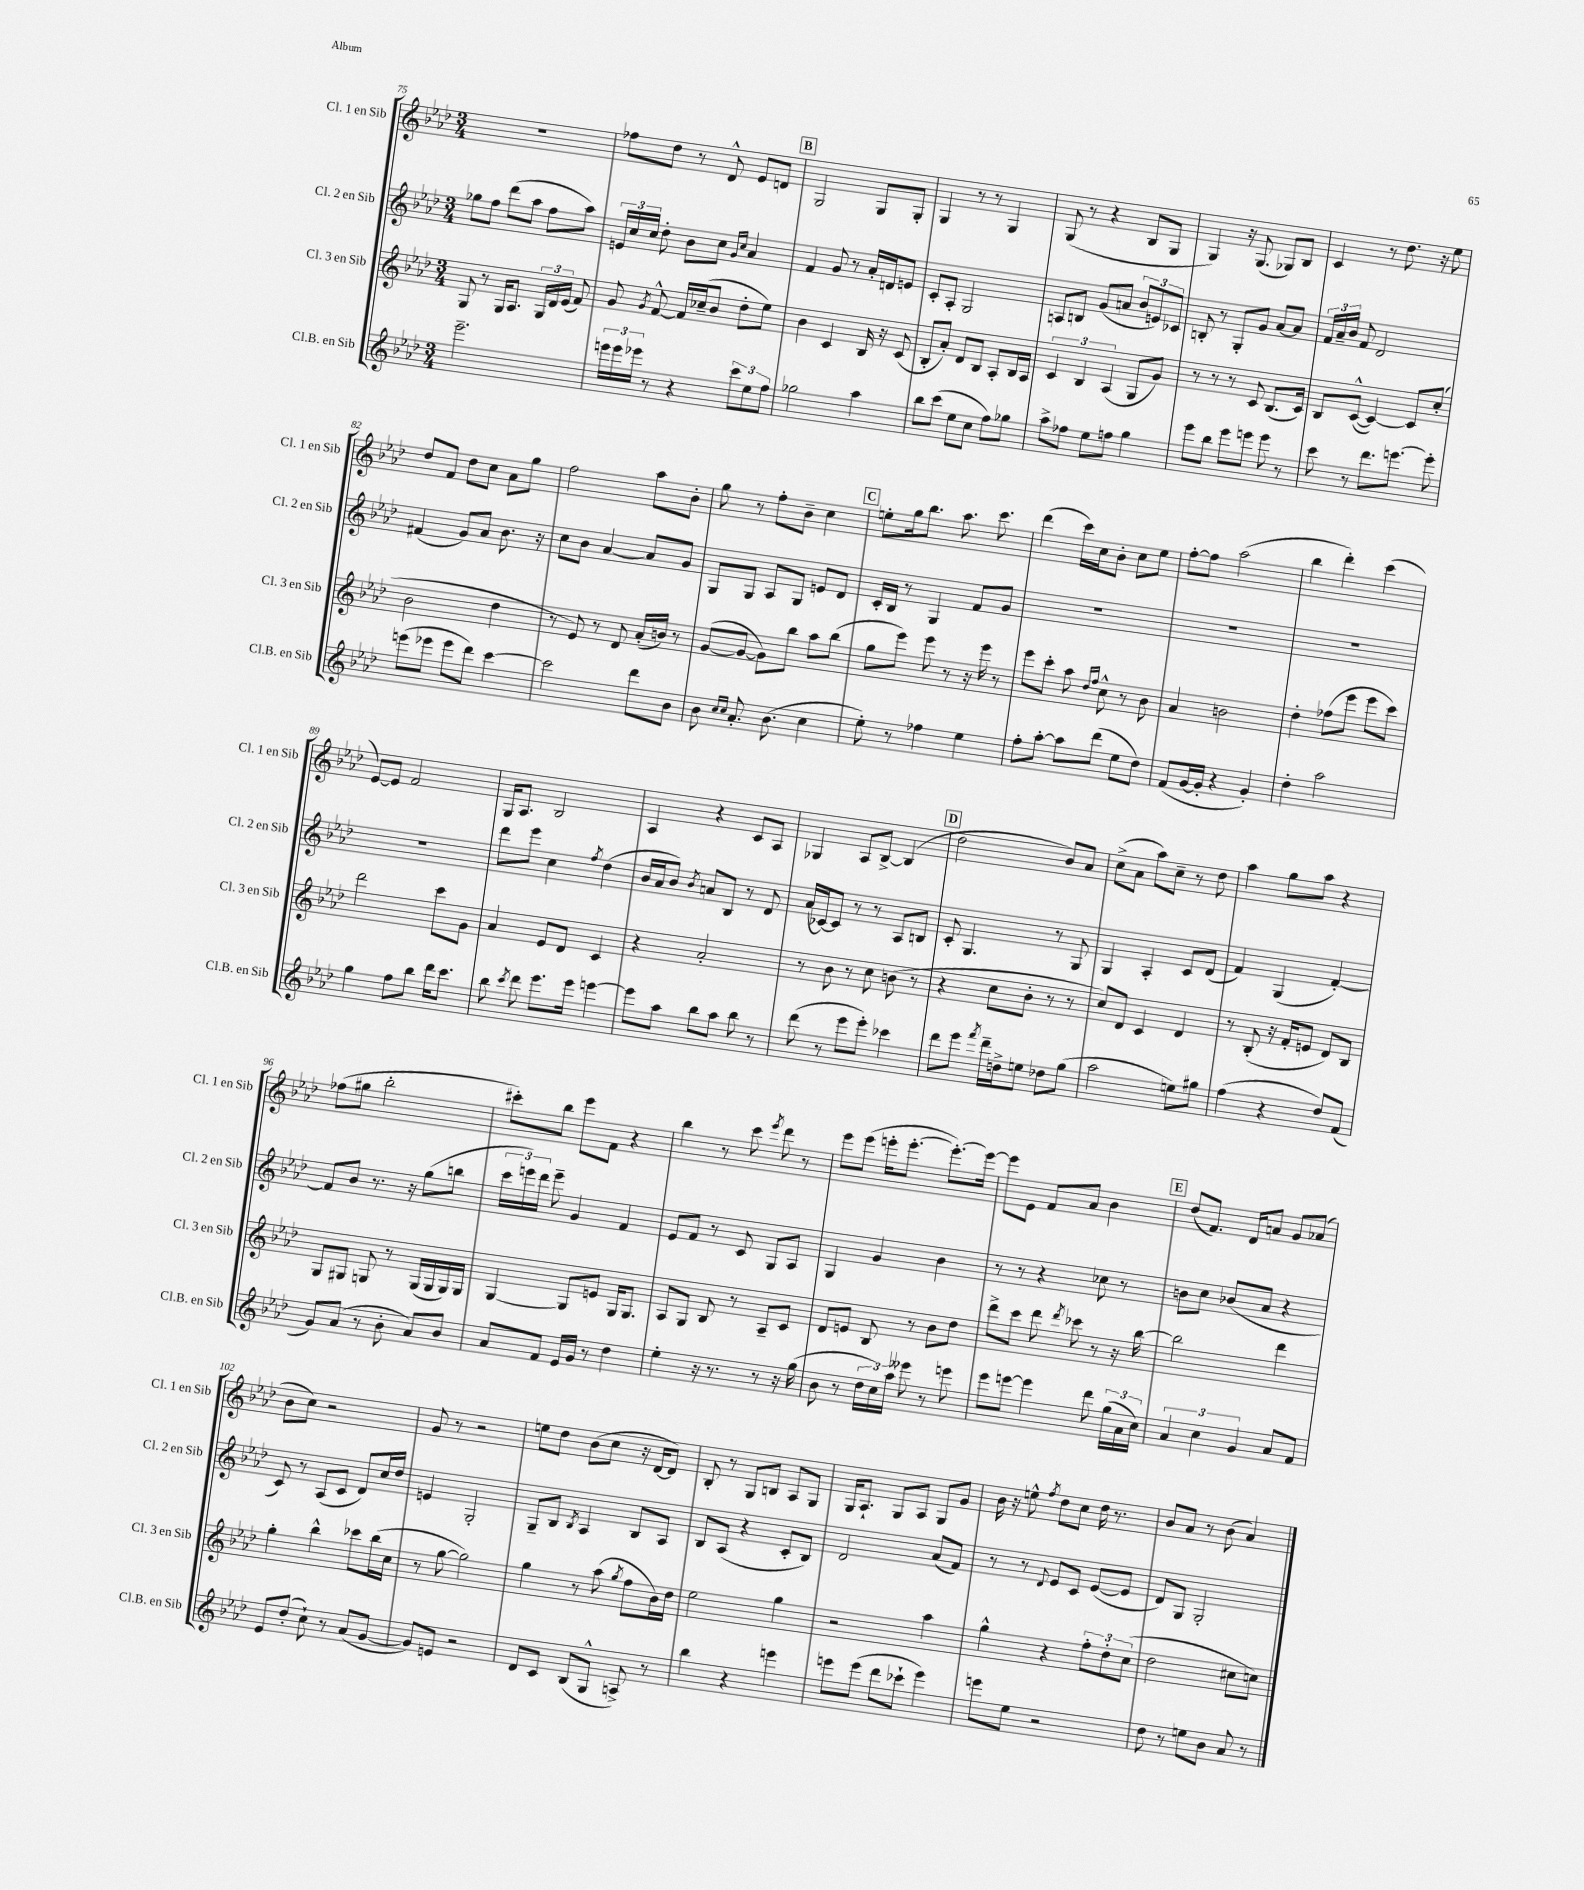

**kern	**kern	**kern	**kern
*part4	*part3	*part2	*part1
*staff4	*staff3	*staff2	*staff1
*I"Cl.B. en Sib	*I"Cl. 3 en Sib	*I"Cl. 2 en Sib	*I"Cl. 1 en Sib
*I'Cl.B. en Sib	*I'Cl. 3 en Sib	*I'Cl. 2 en Sib	*I'Cl. 1 en Sib
*clefG2	*clefG2	*clefG2	*clefG2
*k[b-e-a-d-]	*k[b-e-a-d-]	*k[b-e-a-d-]	*k[b-e-a-d-]
*M3/4	*M3/4	*M3/4	*M3/4
=75	=75	=75	=75
2.eee-~\	8G/	8gg-X\L	2.r
.	8r	8ff\J	.
.	16G/KL	(8ddd-\L	.
.	8.A-/J	.	.
.	.	8aa-\J	.
.	24G/LL	8ff\L	.
.	24d-/	.	.
.	(24e-/JJ	.	.
.	8f/)	8aa-\J)	.
=76	=76	=76	=76
24eeen\LL	8g/	24en/LL	8ff-X\L
24eee\	.	24cc/	.
24eee-X\JJ	.	24cc/JJ	.
.	8qg/	.	.
8r	[8f^^/	8dd-'\	8dd-\J
4r	16f/LL]	8b-\L	8r
.	(16cc-X~/J	.	.
.	8b-/J	8cc\J	8d-^^/
.	.	16qqg/LL	.
.	.	16qqcc/JJ	.
12ccc\L	8dd-'\L	4a-/	8e-/L
12ee-\	.	.	.
.	8ee-\J)	.	8dn/J
12ff\J	.	.	.
!!LO:REH:place=s1:t=B
=77	=77	=77	=77
2gg-X\	4b-\	4f/	2G/
.	4c/	8g/	.
.	.	8r	.
4aa-\	16B-/	16a-'/LL	8G/L
.	16r	16dn/J	.
.	(8c/	8en/J	8G'/J
=78	=78	=78	=78
8bb-\L	8B-'/L	8c'/L	4G/
(8ccc\J	8a-'/J)	8A-'/J	.
8ee-\L	8d-/L	2G/	8r
8cc\J	8B-/J	.	8r
8ff\L)	8A-'/L	.	4G/
8gg-X\J	16B-/L	.	.
.	16A-/JJ	.	.
=79	=79	=79	=79
8aa-^\L	6c/	8An/L	(8G/
8ff-X\J	.	8Bn/J	8r
.	6B-/	.	.
8ee-\L	.	(8g/L	4r
.	(6A-/	.	.
8ffn\J	.	8an/J	.
4gg\	8G/L	12b-/L	8B-/L
.	.	12en/)	.
.	8g/J)	.	8G/J
.	.	12c-X/J	.
=80	=80	=80	=80
8eee-\L	8r	8Bn'/	4G/)
8bb-\J	8r	8r	.
8eee-\L	8r	8G'/L	16r
.	.	.	(8.G/
8eeen\J	8c/	8g/J	.
8eee\	(8.B-/L	[8a-/L	8G-X/L)
8r	.	8a-/J]	8B-/J
.	16c/Jk)	.	.
=81	=81	=81	=81
8ccc\	8B-/L	24f/LL	4c/
.	.	24a-~/	.
.	.	24b-/JJ	.
8r	([8c^^/J	8f/	.
8.ddd-\L	4c/_)	2d-/	8r
.	.	.	8.dd-\
[8.eeen\J	.	.	.
.	8c/L]	.	.
.	.	.	16r
8eee'\]	(8cc'/J	.	8ee-\
!!LO:LB:g=z
=82	=82	=82	=82
(8eeen\L	2b-\	(4f#X/	8dd-/L
8eee-X\J	.	.	8f/J
8eee-\L	.	8g/L)	8dd-\L
8ddd-\J)	.	8a-/J	8cc\J
[4ccc\	4dd-\	8.b-\	8a-\L
.	.	.	8gg\J
.	.	16r	.
=83	=83	=83	=83
2ccc\]	8r	8cc\L	2ff\
.	8e-/)	8b-\J	.
.	8r	[4a-/	.
.	8d-/	.	.
8ddd-\L	(16a-'/LL	8a-/L]	8aa-\L
.	16bn/JJ)	.	.
8b-\J	8r	8g/J	8b-'\J
=84	=84	=84	=84
8b-\	([8g/L	8G/L	8gg\
16qqcc/LL	.	.	.
16qqcc/JJ	.	.	.
8.a-'/	8g/J_	8G/J	8r
.	8g\L])	8A-/L	8ff'\L
(8.b-\	.	.	.
.	8bb-\J	8G/J	8b-~\J
4cc\	8aa-\L	8en/L	4cc\
.	(8bb-\J	8d-/J	.
!!LO:REH:place=s1:t=C
=85	=85	=85	=85
8ee-'\)	8gg\L	16c'/LL	8een'\L
.	.	16B-/JJ	.
8r	8eee-\J)	8r	16gg\k
.	.	.	8.bb-\J
4ff-X\	8eee-\	4G/	.
.	8r	.	8.aa-\
4ee-\	16r	8f/L	.
.	16eee-\	.	8.ccc\
.	8r	8g/J	.
=86	=86	=86	=86
8ff'\L	8eee-\L	2.r	(4ddd-\
[8aa-'\J	8ccc'\J	.	.
8aa-\L]	8aa-\	.	16ccc\LL)
.	.	.	16cc\J
.	16qqdd-/LL	.	.
.	16qqff/JJ	.	.
(8ddd-\J	8cc^^\	.	8b-'\J
8ee-\L	8r	.	8cc\L
8dd-\J)	8b-\	.	8ee-\J
=87	=87	=87	=87
(8f/L	4a-/	2.r	[8ff'\L
[16g/L	.	.	8ff\J]
16g'/JJ]	.	.	.
4r	2bn\	.	(2aa-\
4g'/)	.	.	.
=88	=88	=88	=88
4dd-'\	4dd-'\	2.r	4bb-\
2aa-\	(8ff-X\L	.	4ddd-'\)
.	8eee-\J	.	.
.	8eee-\L	.	(4ccc\
.	8ccc\J)	.	.
!!LO:LB:g=z
=89	=89	=89	=89
4gg\	2ddd-\	2.r	[8e-/L)
.	.	.	8e-/J]
8ff\L	.	.	2f/
8bb-\J	.	.	.
16ddd-\KL	8ccc\L	.	.
8.ccc\J	.	.	.
.	8g\J	.	.
=90	=90	=90	=90
8bb-\	4a-/	8ddd-\L	16G/KL
.	.	.	8.A-/J
8qccc/	.	.	.
8ddd-\	.	8eee-\J	.
8.eee-\L	8e-/L	4cc\	2B-/
.	8d-/J	.	.
16eee-\Jk	.	.	.
.	.	8qff/	.
[4eeen\	4c/	(4dd-\	.
=91	=91	=91	=91
8eee\L]	4r	16b-/LL	4A-/
.	.	16a-/J	.
8aa-\J	.	8b-/J)	.
.	.	8qb-/	.
8bb-\L	2a-'/	8an/L	4r
8aa-\J	.	8B-/J	.
8bb-\	.	8r	8c/L
8r	.	8d-/	8A-/J
=92	=92	=92	=92
(8ddd-\	8r	(16a-/LL	4G-X/
.	.	[16c-X/J)	.
8r	8b-\	8c-/J]	.
8eee-\L	8r	8r	8A-/L
8eee-'\J)	8cc\	8r	[8B-^/J
4ccc-X\	(8bn\	8A-/L	(4B-/]
.	8r	8Bn/J	.
!!LO:REH:place=s1:t=D
=93	=93	=93	=93
8ddd-\L	4r	8c'/	2dd-\
8eee-\J	.	4.G/	.
8qfff/	.	.	.
16ddd-~\LL	8cc\L	.	.
16ddn^\J	.	.	.
8een\J	8b-'\J	.	.
8dd-X\L	8r	8r	8b-/L)
(8gg\J	8r	8G/	8a-/J
=94	=94	=94	=94
2aa-\	8cc/L)	4G/	(8cc^\L
.	8d-/J	.	8a-\J
.	4c/	4A-'/	8aa-\L)
.	.	.	8cc~\J
8een\L)	4d-/	8c/L	8r
8gg#X\J	.	(8d-/J	8dd-\
=95	=95	=95	=95
(4ff\	8r	4f/)	4aa-\
.	(8B-'/	.	.
4r	16r	(4G/	8gg\L
.	16f'/KL	.	.
.	8en/J	.	8aa-\J
8dd-/L)	8d-/L)	[4f'/)	4r
(8f/J	8B-/J	.	.
!!LO:LB:g=z
=96	=96	=96	=96
8g/L)	8G/L	8f/L]	(8ff-X\L
(8a-/J	8G#X/J	8b-/J	8gg#X\J
8r	8Gn/	8.r	2bb-'\
8b-'\	8r	.	.
.	.	16r	.
8a-/L)	(16G/LL	(8gg\L	.
.	16G/	.	.
8b-/J	16G/)	8bbn\J	.
.	16G/JJ	.	.
=97	=97	=97	=97
8a-/L	[4G/	24ccc\LL	8ccc#X'\L)
.	.	24eeen\)	.
.	.	24ddd-\JJ	.
8f/J	.	8eee~\	8bb-\J
16e-/LL	8G/L]	4g/	8eee-\L
16g/JJ	.	.	.
8r	8en/J	.	8f\J
4dd-\	16G/KL	4f/	4r
.	8.G/J	.	.
=98	=98	=98	=98
4ee-'\	8A-/L	8e-/L	4bb-\
.	8G/J	8f/J	.
16r	8B-/	8r	8r
8.r	.	.	.
.	8r	8c/	8ccc\
.	.	.	8qeee-/
8r	8A-~/L	8G/L	8ddd-\
16r	8c/J	8A-/J	8r
(16gg\	.	.	.
=99	=99	=99	=99
8b-\	8d-/L	4G/	8eee-\L
8r	8en/J	.	(8eee-\J
24dd-\LL	8B-/	4g/	16eeen'\KL
24cc\)	.	.	.
.	.	.	[8.eee'\J
24aa-\JJ	.	.	.
8eee--X\	8r	.	.
8r	8b-\L	4b-\	8.eee'\L_)
8eeen\	8dd-\J	.	.
.	.	.	16eee\Jk_
=100	=100	=100	=100
8eee-\L	8ddd-^\L	8r	8eee\L]
[8eeen\J	8ccc\J	8r	8e-\J
4eee\]	8ddd-\	4r	8f/L
.	8qddd-/	.	.
.	8ccc-X\	.	8a-/J
8ddd-\	8r	8cc-X\	4b-\
(24gg\LL	16r	8r	.
24a-\	.	.	.
.	[16bb-\	.	.
24cc\JJ)	.	.	.
!!LO:REH:place=s1:t=E
=101	=101	=101	=101
6a-/	2bb-\]	8bn\L	(8dd-/L
.	.	8cc\J	8.f/J)
6cc\	.	.	.
.	.	(8b-X/L	.
.	.	.	16d-/KL
6g/	.	.	.
.	.	8a-/J	8an/J
8a-/L	4ddd-\	4r	8g/L
8f/J	.	.	(8a-X/J
!!LO:LB:g=z
=102	=102	=102	=102
8e-/L	4gg'\	8c/)	8b-\L
(8dd-'/J	.	8r	8cc\J)
8cc`\)	4bb-^^\	(8A-/L	2r
8r	.	8c/J	.
(8a-/L	8ccc-X\L	8d-/L)	.
[8g/J	(16bb-\L	16cc/L	.
.	16cc\JJ	16dd-/JJ	.
=103	=103	=103	=103
8g/L])	8r	4en/	8g/
8en/J	[8gg\	.	8r
2r	2gg\])	2G'/	2r
=104	=104	=104	=104
8d-/L	4gg\	8G~/L	8een\L
8c/J	.	8B-/J	8dd-\J
.	.	8qB-/	.
(8B-/L	8r	4A-/	(8b-\L
8G^^/J	(8aa-\	.	8cc\J
.	8qgg/	.	.
8An^/)	8ff\L	8B-/L	16r
.	.	.	[16d-/KL
8r	16b-\L)	8A-/J	8d-/J])
.	16dd-\JJ	.	.
=105	=105	=105	=105
4bb-\	2ee-\	8B-/L	8B-'/
.	.	(8A-/J	8r
4r	.	4r	8G/L
.	.	.	8Bn/J
4eeen\	4gg\	8c'/L	8A-/L
.	.	8B-/J)	8G/J
=106	=106	=106	=106
8eeen\L	2r	2d-/	16G/KL
.	.	.	8.A-`/J
(8eee\J	.	.	.
8ddd-\L	.	.	8G/L
8ccc-X`\J	.	.	8A-/J
4eee\)	4aa-\	(8a-/L	8G/L
.	.	8f/J)	8g/J
=107	=107	=107	=107
8eeen\L	4gg^^\	8r	16b-\
.	.	.	16r
8ee-\J	.	8r	8een^^\
.	.	8qqd-/	8qff/
2r	4r	8e-/L	8dd-\L
.	.	8c/J	8cc\J
.	12ff'\L	([8e-/L	16dd-\
.	.	.	8.r
.	12dd-'\	.	.
.	.	8e-/J]	.
.	(12cc\J	.	.
=108	=108	=108	=108
8dd-\	2dd-\	8d-/L)	8b-/L
8r	.	8G/J	8a-/J
8een\L	.	2G'/	8r
8b-\J	.	.	(8b-\
8a-/	8cc#X\L	.	4a-/)
8r	8ccn\J)	.	.
==	==	==	==
*-	*-	*-	*-
